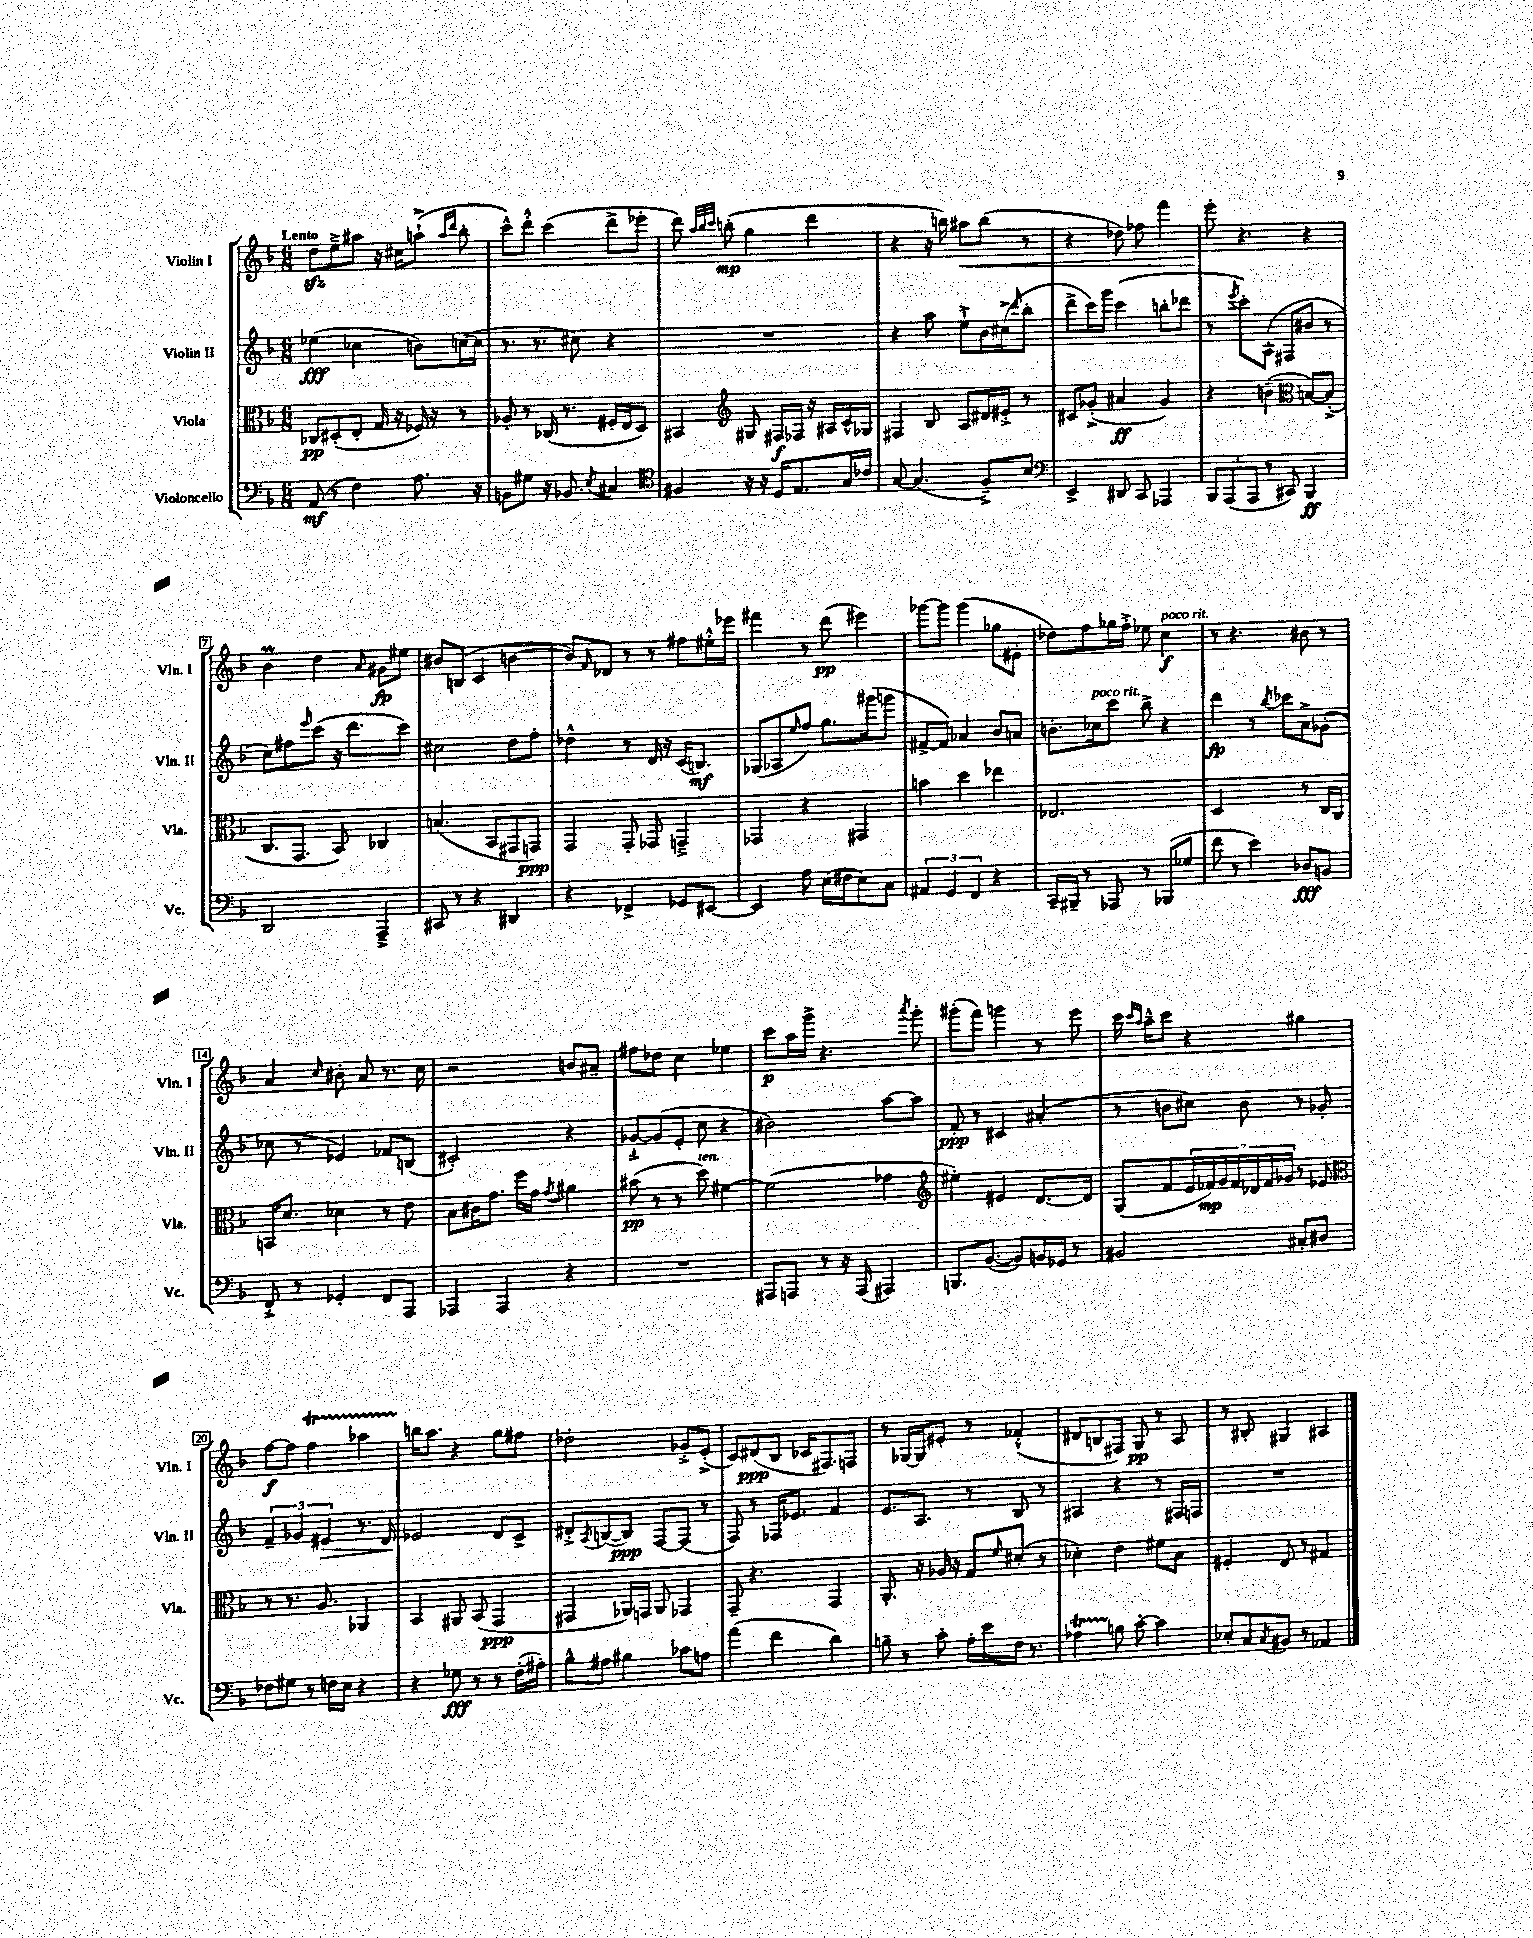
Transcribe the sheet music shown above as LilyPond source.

<<
\new StaffGroup <<
\new Staff = "s0" \with { instrumentName = "Violin I" shortInstrumentName = "Vln. I" } {
    \clef treble \key f \major \numericTimeSignature \time 6/8 \tempo "Lento"
    d''8\sfz e''8---> ais''8 r16 cis''16 a''8-!->( \grace { a''16 d'''16 } bes''8-. |
    c'''8-^) d'''8-.-^ c'''4( d'''8-> ees'''8-. |
    d'''8) \grace { a''32 bes''32 c'''32 } b''8-.\mp( g''4 d'''4 |
    r4 r16 b''16) ais''8\< b''8( r8 |
    r4 des''8) fes''8 f'''4 |
    e'''8-.\! r4. r4 |
    bes'4\prall d''4 \grace { a'16 } gis'8\fp eis''8 |
    bis'8 b8( c'4 b'4~ |
    b'8) \grace { f'16 } des'8 r8 r8 fis''8 eis''16-.-^ ees'''16 |
    fis'''4 r8 d'''8\pp( eis'''4) |
    ges'''8~ ges'''8 ges'''4( ges''8 eis'8-. |
    des''8) f''8 ges''16 f''16-.-> ees''8 c''4\f^\markup { \italic "poco rit." } |
    r8 r4. bis'8 r8 |
    a'4 \grace { c''16 } bis'8-. a'8 r8. c''16 |
    r2 b'8 ais'8-- |
    fis''8 des''8 c''4 ees''4 |
    c'''8\p a''16 g'''16-> r4. \acciaccatura { a'''8 } g'''8-. |
    gis'''8-.( f'''8) g'''4 r8 e'''8 |
    c'''16 \grace { c'''16 a''16 } a''16---^ c'''8 r4 gis''4 |
    f''8~\f f''8 f''4\startTrillSpan aes''4 |
    b''16\stopTrillSpan a''8. r4 g''8 fis''8 |
    des''2-. ges'8-.-> e'8-.->( |
    c'8) dis'8\ppp( bes8 ces'16 fis8.) f8 |
    r8 ges16~ ges16 eis'8-. r8 fes'4-.-^( |
    dis'8 b8 fis8) g8\pp r8 a8 |
    r8 bis8-. gis4 ais4 \bar "|." |
}
\new Staff = "s1" \with { instrumentName = "Violin II" shortInstrumentName = "Vln. II" } {
    \clef treble \key f \major \numericTimeSignature \time 6/8
    ees''4\fff( ces''4 b'8) c''16~( c''16 |
    r8. r8. cis''8) r4 |
    R2. |
    r4 a''8 e''8-!-> bes'16 cis''16->( \grace { d'''16 } bes''8-. |
    d'''8-> c'''16) g'''16 c'''4( b''8-. des'''8 |
    r8 \acciaccatura { e'''8 } c'''8-.) a8-.( fis8 bis'8 r8 |
    c''8) fis''8 \grace { e'''16 } c'''8( r16 d'''8. c'''8) |
    cis''2 d''8 f''8-. |
    des''4-^ r8 d'16 r16 c'16( b8.\mf) |
    ges8( aes8 \grace { e''16 } f''8) g''8. gis'''16( g'''8 |
    fis'8~-> fis'8) aes'4 bes'8 a'8 |
    b'8.-. ces''16^\markup { \italic "poco rit." } c'''8 bes''8-> r4 |
    d'''4\fp r8 \acciaccatura { bes''8 } ces'''8 a'8-> ges'8-.( |
    ces''8 r8 ees'4) fes'8 b8( |
    cis'2-.) r4 |
    ges'8~-!-> ges'8( e'8-. c''8 r4 |
    bis'2) a''8~ a''8 |
    f'8-.\ppp r8 cis'4 ais'4-.( |
    r8 b'8 cis''8) b'8 r8 ges'8-. |
    \tuplet 3/2 { f'4-- ges'4 eis'4\> } r8. d'16 |
    ees'2\! d'8 c'8-> |
    dis'8-.-> \acciaccatura { a8 } b8~( b8\ppp) f8~ f8( r8 |
    f8) r8 fes16 ees'8. f'4 |
    e'8. a8. r8 bes8 r8 |
    ais4 r4 r8 fis16 f16 |
    R2. \bar "|." |
}
\new Staff = "s2" \with { instrumentName = "Viola" shortInstrumentName = "Vla." } {
    \clef alto \key f \major \numericTimeSignature \time 6/8
    ces8\pp dis8-.( e8-. g16 r16 fes16) r16 r8 |
    aes8-. r8 ces16( r8. fis16-. e16 d8) |
    bis,4 \clef treble gis8 fis16\f fes16 r16 ais16 c'16-^ ges16 |
    fis4 bes8 a8 dis'16 eis'16-.-> r8 |
    cis'8 ges'8-.->( ais'4\ff ges'4) |
    r4 b'4--( \clef alto b8~) b8-.->( |
    c8. g,8. bes,8) ces4 |
    b4.( bes,8 gis,8 g,8\ppp) |
    g,4 g,8-. ges,8 g,4---> |
    ges,4 r4 gis,4 |
    b'4 d''4 ees''4 |
    ees2. |
    d2 r8 c16 a,16 |
    b,16 d'8. des'4 r8 e'8 |
    bes8 cis'16 g'8. f''16 g'16 \acciaccatura { g'8 } ais'4 |
    bis'8\pp( r8 r8 d''8^\markup { \italic "ten." }) fis'4~ |
    fis'2( ges'4 |
    \clef treble eis''4-.) eis'4 d'8.~ d'16 |
    g8( f'8 \tuplet 7/4 { e'16 fes'16\mp) g'16 fes'16 des'16 fes'16 ges'16 } r8 ees'8 |
    \clef alto r8 r8. a8. aes,4 |
    bes,4 ais,8 bes,8( g,4\ppp |
    gis,4 aes,16) g,16 aes,8 ges,4 |
    g,8-- r4. g,4 |
    a,8.-. r16 aes16 r16 g8 \grace { f'16 } dis'8-.( r8 |
    des'4-.) e'4 fis'8 bes8 |
    fis4-. e8 r8 gis4 \bar "|." |
}
\new Staff = "s3" \with { instrumentName = "Violoncello" shortInstrumentName = "Vc." } {
    \clef bass \key f \major \numericTimeSignature \time 6/8
    a,8\mf( r8 f4) a8. r16 |
    b,8 gis8 r16 bes,8. \acciaccatura { e8 } cis4 |
    \clef tenor fis4 r16 r16 d16 e8. g16 ces'16 |
    g8~ g4.( f8--->) bes8 |
    \clef bass e,4-> dis,8 c,8 aes,,4 |
    \tuplet 3/2 { bes,,8 a,,8( a,,8 } r8 cis,8) bes,,4\ff |
    d,2 a,,4---> |
    cis,8 r8 r4 dis,4 |
    r4 fes,4-> ges,8 eis,8~ |
    eis,4 a8 e16( fis16 e8) c8 |
    \tuplet 3/2 { ais,4 g,4 f,4 } r4 |
    c,16-- bis,,16-- r8 aes,,8 r8 bes,,8( ges8 |
    f'8 r8 e'4) des8\fff b,8 |
    f,8-.-> r8 ges,4-. f,8 a,,8 |
    aes,,4 aes,,4 r4 |
    R2. |
    ais,,8 a,,8 r8 r16 a,,16( ais,,4) |
    b,,8. bes,8.~( bes,8) b,16 ges,16 r8 |
    bis,2 cis8-. dis8 |
    fes8 gis8 r8 f16 e16 r4 |
    r4 ges8\fff r8 r8 f16-.( ais16-.) |
    bes8-^ ais8 bis4 ces'8 a8 |
    a'4( f'4 d'4) |
    b8-- r8 c'8-. a16-. e'16 f16 r8. |
    aes4\startTrillSpan b8\stopTrillSpan c'8~-. c'4 |
    ees8-. c8 \acciaccatura { c8 } bis,8 r8 aes,4 \bar "|." |
}
>>
>>
\layout { \context { \Score \override BarNumber.stencil = #(make-stencil-boxer 0.1 0.3 ly:text-interface::print) } }
